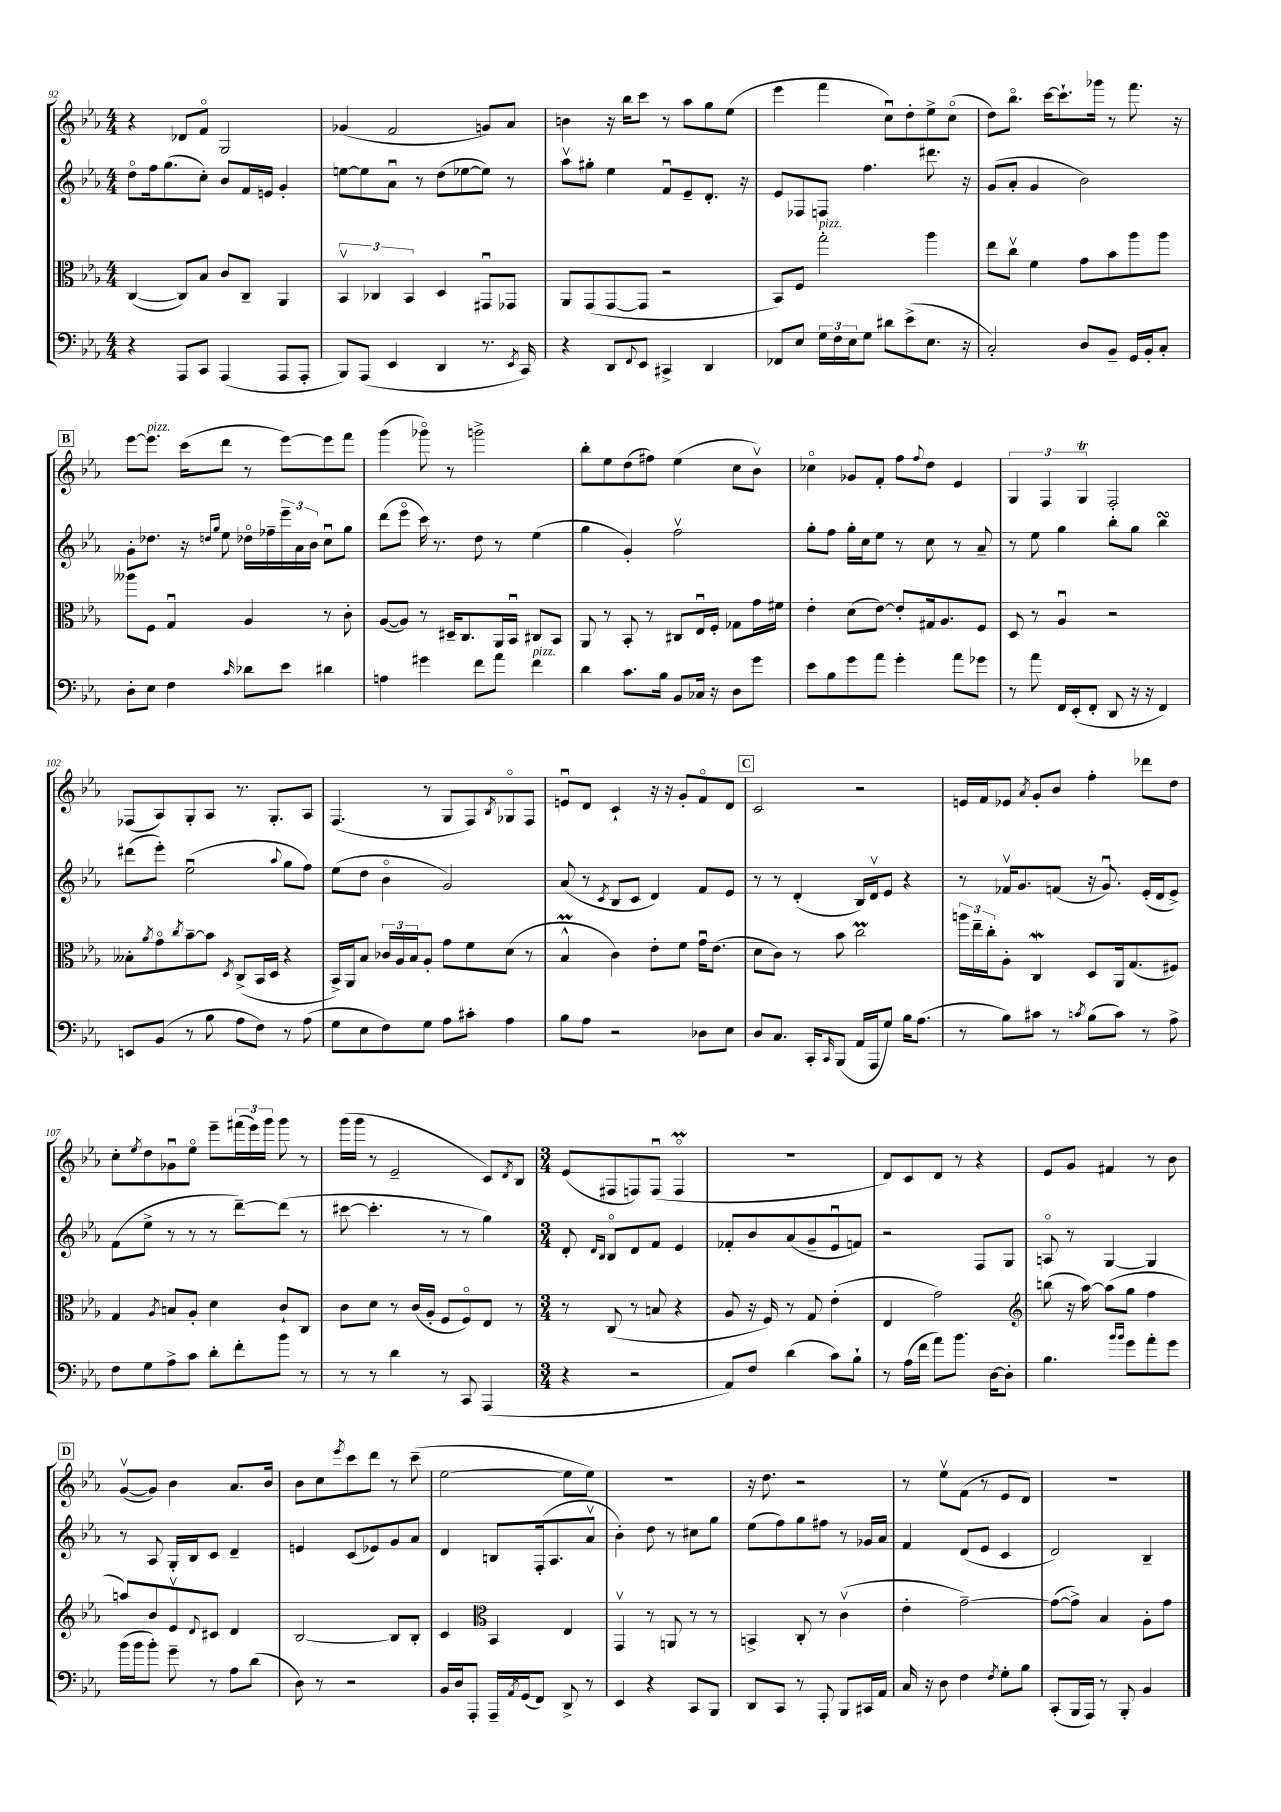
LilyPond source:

<<
\new StaffGroup <<
\new Staff = "s0" {
    \clef treble \key ees \major \numericTimeSignature \time 4/4
    r4 des'8 f'8\flageolet g2 |
    ges'4( f'2 g'8) aes'8 |
    b'4 r16 bes''16 c'''8 r8 aes''8 g''8 ees''8( |
    ees'''4 f'''4 c''8\downbow) d''8-. ees''8-> c''8\flageolet( |
    d''8) bes''8.\flageolet c'''16~ c'''8.-! ges'''16 r8 f'''8. r16 |
    \mark \markup { \box "B" } ees'''8~ ees'''8.^\markup { \italic "pizz." } c'''16( d'''8 r8 ees'''8~) ees'''8 f'''8 |
    g'''4( ges'''8\flageolet) r8 g'''2-> |
    bes''8-. ees''8 d''8( fis''8) ees''4( c''8 bes'8\upbow) |
    ces''4\flageolet ges'8 f'8-. f''8 \appoggiatura { f''8 } d''8 ees'4 |
    \tuplet 3/2 { g4 f4 g4\trill } f2-. |
    fes8( aes8) g8-. aes8 r8. g8.-. aes8 |
    f4.( r8 g8 f8) \acciaccatura { bes8 } ges8\flageolet f8 |
    e'8\downbow d'8 c'4-! r16 r16 g'8-. f'8\flageolet d'8 |
    \mark \markup { \box "C" } c'2 r2 |
    e'16 f'16 ees'8 \acciaccatura { aes'8 } g'8-. bes'8 f''4-. des'''8 d''8 |
    c''8-. \acciaccatura { ees''8 } d''8 ges'8\downbow ees''8\flageolet ees'''8-- \tuplet 3/2 { fis'''16( ees'''16) g'''16 } g'''8 r8 |
    g'''16( g'''16 r8 ees'2-- c'8) \acciaccatura { d'8 } bes8 |
    \numericTimeSignature \time 3/4 ees'8( fis8 f8) f8\downbow( f4\flageolet\prall |
    R2. |
    d'8) c'8 d'8 r8 r4 |
    ees'8 g'8 fis'4 r8 bes'8 |
    \mark \markup { \box "D" } g'8~\upbow( g'8) bes'4 aes'8. bes'16 |
    bes'8 c''8 \acciaccatura { ees'''8 } c'''8 d'''8 r8 c'''8--( |
    ees''2~ ees''8 ees''8) |
    R2. |
    r16 d''8. r2 |
    r8 ees''8\upbow f'8( r8 ees'8 d'8) |
    R2. \bar "|." |
}
\new Staff = "s1" {
    \clef treble \key ees \major \numericTimeSignature \time 4/4
    d''8\flageolet f''16 g''8.( c''8-.) bes'8 f'16 e'16 g'4-. |
    e''8~ e''8 aes'8\downbow r8 d''8( ees''8~ ees''8) r8 |
    aes''8\upbow gis''8-. ees''4 f'8\downbow ees'8-- d'8.-. r16 |
    ees'8 fes8 f8 f''4. dis'''8. r16 |
    g'8( aes'8-. g'4 bes'2) |
    \mark \markup { \box "B" } g'8-. des''8. r16 \grace { d''16 g''16 } ees''8 des''16\flageolet fes''16-- \tuplet 3/2 { ees'''16-- aes'16 bes'16 } c''8\downbow g''8 |
    d'''8( ees'''8\flageolet c'''16) r8. d''8 r8 ees''4( |
    g''4 g'4-.) f''2\upbow |
    g''8-. f''8 g''16-. c''16 ees''8 r8 c''8 r8 aes'8-- |
    r8 ees''8 g''4 bes''8-. g''8 bes''4\turn |
    dis'''8( ees'''8-.) ees''2\downbow( \appoggiatura { aes''8 } g''8 f''8) |
    ees''8( d''8 bes'4\flageolet g'2) |
    aes'8( r8 \acciaccatura { c'8 } bes8 c'8 d'4) f'8 ees'8 |
    \mark \markup { \box "C" } r8 r8 d'4-.( bes16) d'16\upbow ees'8 r4 |
    r8 fes'16\upbow g'8. f'8( r16 g'8.\downbow) ees'16-.( d'16 ees'8->) |
    f'8( ees''8-> r8 r8 r8 d'''8~--) d'''8( r8 |
    cis'''8~ cis'''4.-. r8 r8 g''4) |
    \numericTimeSignature \time 3/4 d'8-. \grace { d'16 bes16 } bes8\flageolet d'8 f'8 ees'4 |
    fes'8-. bes'8 aes'8( g'8-- ees'8\downbow f'8) |
    r2 f8 g8 |
    a8\flageolet r8 g4~ g4 |
    \mark \markup { \box "D" } r8 aes8 g16-. bes16 c'8 d'4-- |
    e'4 c'8( ees'8) g'8 aes'8 |
    d'4 b8 f16-.( aes8. aes'8\upbow |
    bes'4-.) d''8 r8 cis''8 g''8 |
    ees''8( f''8) g''8 fis''8 r8 ges'16 aes'16 |
    f'4 d'8( ees'8 c'4 |
    d'2) bes4-- \bar "|." |
}
\new Staff = "s2" {
    \clef alto \key ees \major \numericTimeSignature \time 4/4
    c4~( c8) bes8 c'8 c8-- aes,4 |
    \tuplet 3/2 { bes,4\upbow ces4 bes,4 } d4 gis,8\downbow ges,8 |
    aes,8 g,8( g,8~ g,8 r2 |
    bes,8) f8 g''2-.^\markup { \italic "pizz." } aes''4 |
    ees''8 c''8\upbow f'4 g'8 bes'8 aes''8 aes''8 |
    \mark \markup { \box "B" } aeses''8 f8 g4\downbow aes4 r8 c'8-. |
    aes8~( aes8) r8 dis16-- c8. aes,16 bes,16\downbow cis8 bes,8 |
    aes,8 r8 bes,8-. r8 cis8 ees16\downbow f16-. ges8 g'16 fis'16 |
    ees'4-. d'8( ees'8~) ees'8-. gis16 aes8. f8 |
    d8 r8 aes4\downbow r2 |
    beses8-. \acciaccatura { aes'8 } g'8\flageolet \acciaccatura { c''8 } bes'8~-- bes'8 \acciaccatura { d8 } c8->( bes,16 d16 r4 |
    bes,16->) aes,16 bes8 \tuplet 3/2 { ces'16 aes16 bes16 } aes8-. g'8 f'8 d'8( r8 |
    bes4-^\prall c'4) ees'8-. f'8 g'16\downbow ees'8.( |
    \mark \markup { \box "C" } d'8 c'8) r8 bes'8 c''2\prall |
    \tuplet 3/2 { a''16 ees''16-- c''16-. } aes8-. c4\mordent d8 aes,16 g8.( fis8) |
    g4 \acciaccatura { aes8 } b8 aes8-. d'4 c'8-! c8 |
    c'8 d'8 r8 c'16( aes16-. f8 f8\flageolet) ees8 r8 |
    \numericTimeSignature \time 3/4 r8 c8( r8 b8 r4 |
    aes8 r16 f16) r8 g8 ees'4-.( |
    ees4 g'2) |
    \clef treble b''8( r16 aes''16~) aes''8( g''8 f''4 |
    \mark \markup { \box "D" } a''8) bes'8 ees'8\upbow \appoggiatura { d'8 } cis'8 d'4 |
    bes2~ bes8 bes8-. |
    c'4 \clef alto bes,4 ees4 |
    g,4\upbow r8 a,8 r8 r8 |
    b,4-> c8-. r8 c'4\upbow( |
    ees'4-. g'2~--) |
    g'8~( g'8->) bes4 aes8-. g'8 \bar "|." |
}
\new Staff = "s3" {
    \clef bass \key ees \major \numericTimeSignature \time 4/4
    r4 aes,,8 c,8 aes,,4( aes,,8 aes,,8-. |
    bes,,8) aes,,8( ees,4 d,4 r8. \acciaccatura { ees,8 } c,16) |
    r4 d,8 \appoggiatura { f,8 } ees,8 cis,4-> d,4 |
    fes,8 ees8 \tuplet 3/2 { g16 f16 ees16 } g8 dis'8 ees'8->( ees8. r16 |
    c2-.) d8 bes,8-- g,16 bes,16-. c8-. |
    \mark \markup { \box "B" } d8-. ees8 f4 \grace { c'16 } des'8 ees'8 dis'4 |
    a4 gis'4 f'8 aes'8 f'4^\markup { \italic "pizz." } |
    d'4 c'8. bes16 bes,8 ces16 r16 d8 g'8 |
    ees'8 bes8 g'8 aes'8 g'4-. aes'8 ges'8 |
    r8 aes'8 f,16 ees,16-.( f,8-. d,8 r16 r16 f,4) |
    e,8 bes,8( r8 bes8 aes8 f8) r8 aes8( |
    g8 ees8 f8) g8 aes8 cis'8-. aes4 |
    bes8 aes8 r2 des8 ees8 |
    \mark \markup { \box "C" } d8 c8. c,16-. \grace { c,16 } bes,,8( aes,16 aes,,16 g8) bes16 aes8.( |
    r8 bes8) cis'8 r8 \acciaccatura { c'8 } bes8( c'8) r8 aes8-> |
    f8 g8 aes8-> c'8 d'8-. f'8-. bes'8 r8 |
    r8 r8 d'4 r8 c,8 aes,,4( |
    \numericTimeSignature \time 3/4 r4 r2 |
    aes,8) f8 d'4( c'8) bes8-! |
    r8 aes16( f'16 aes'8) bes'8. d16~ d8-. |
    bes4. \grace { bes'16 bes'16 } g'8 aes'8-. g'8 |
    \mark \markup { \box "D" } bes'16( bes'16 bes'8-.) g'8-- r8 aes8 d'8( |
    d8) r8 r2 |
    bes,16 d16 aes,,8-. aes,,16-- \acciaccatura { aes,8 } g,16( f,8) d,8-> r8 |
    ees,4 r4 c,8 bes,,8 |
    d,8 c,8 r8 aes,,8-. bes,,8 cis,16 aes,16 |
    c16 r16 d8 f4 \acciaccatura { f8 } g8-. bes8 |
    c,8-.( bes,,16 aes,,16) r8 bes,,8-. bes,4 \bar "|." |
}
>>
>>
\layout { \context { \Score currentBarNumber = #92 } }
